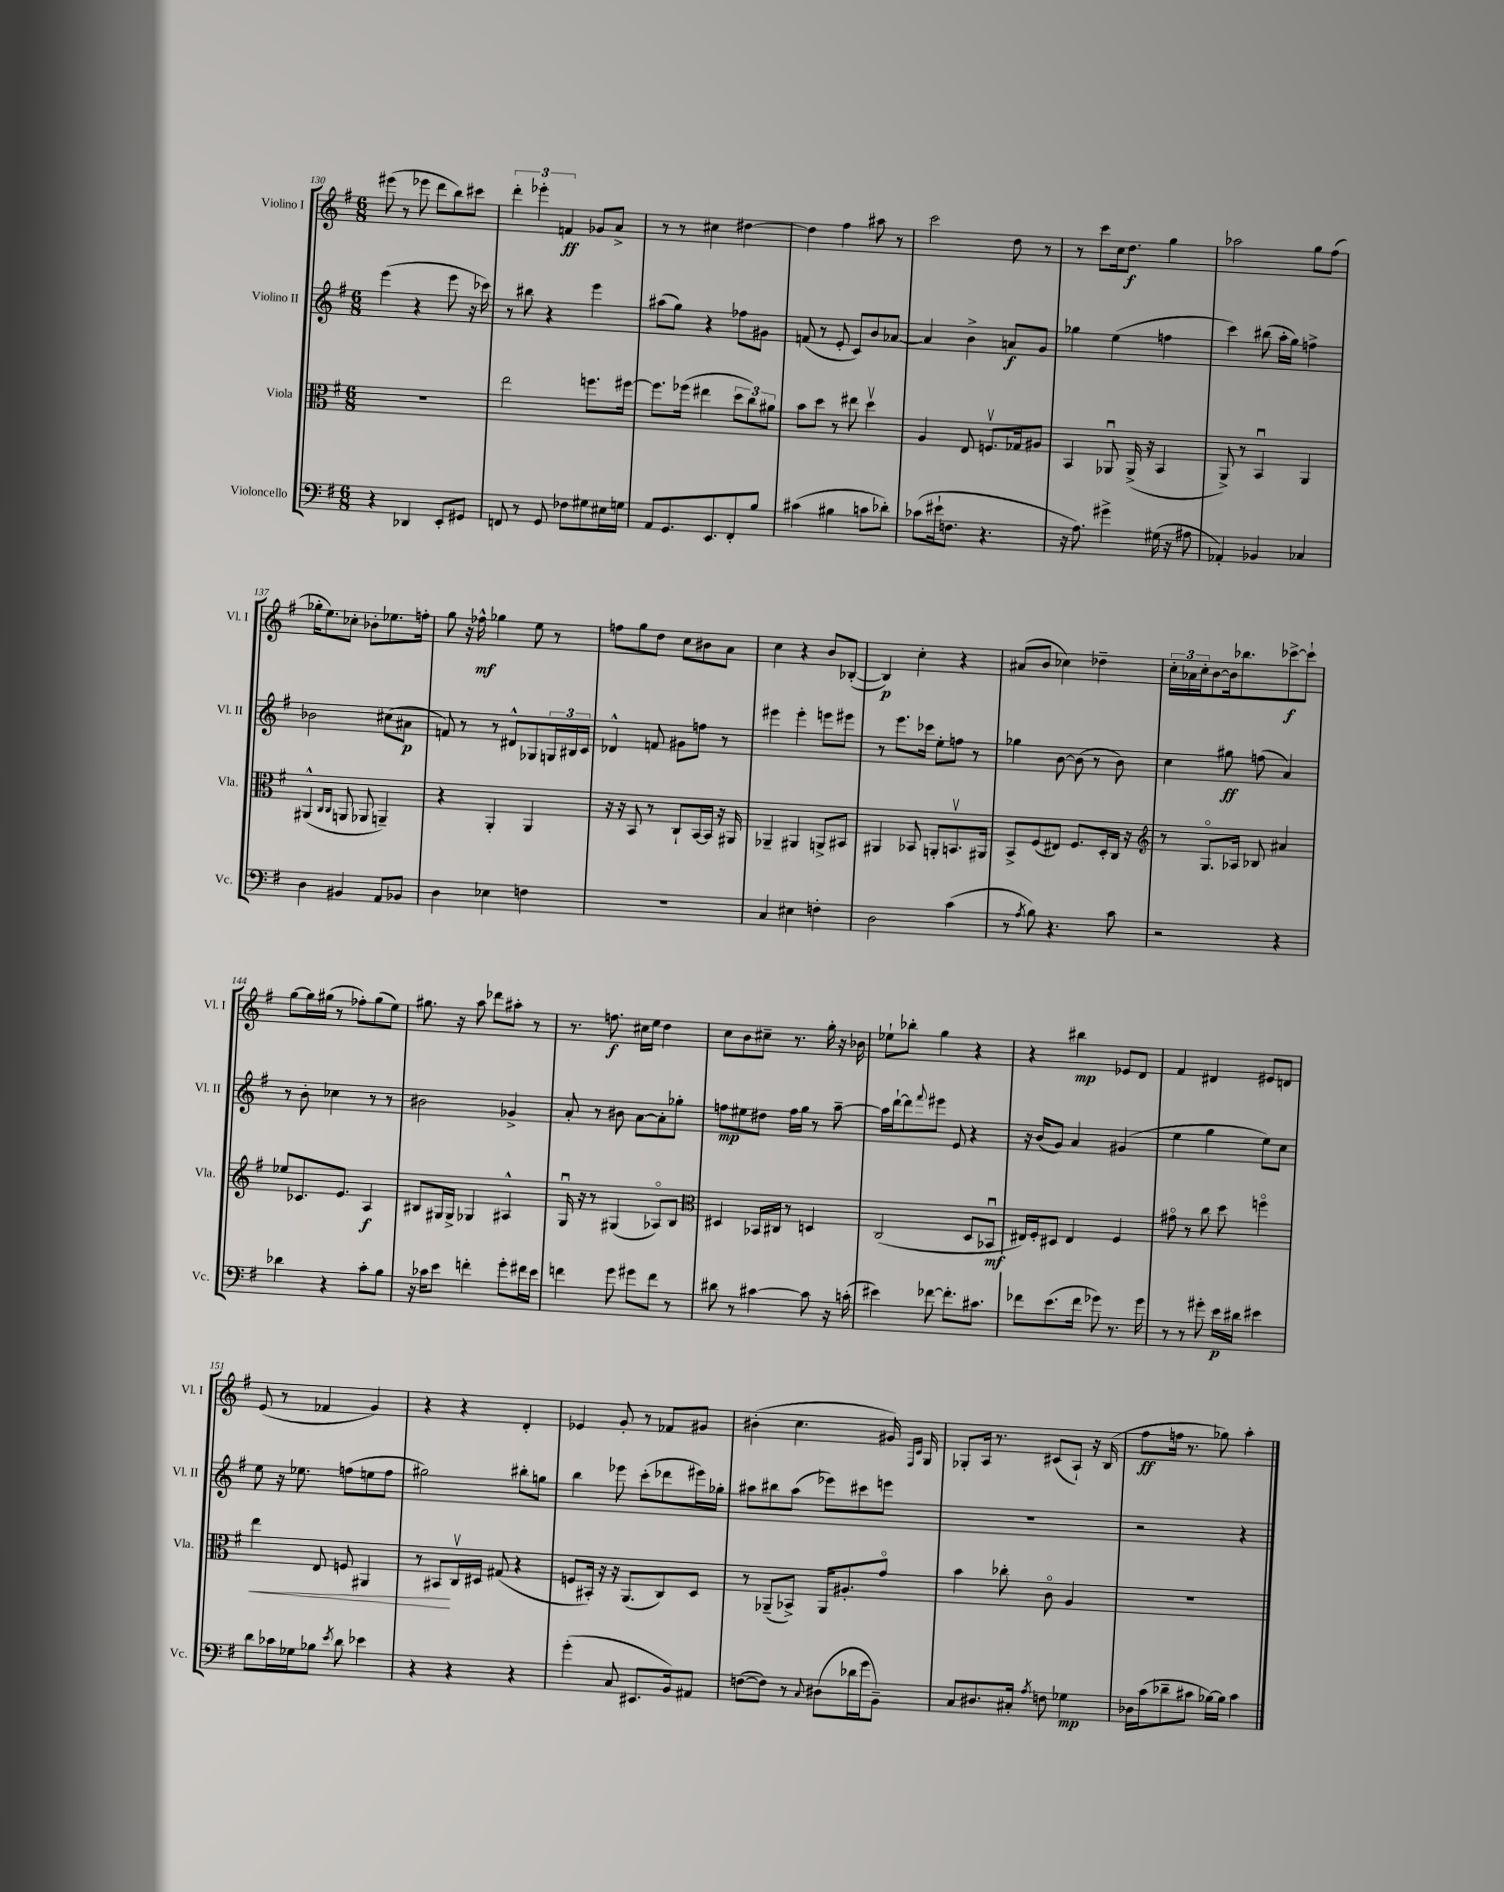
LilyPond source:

<<
\new StaffGroup <<
\new Staff = "s0" \with { instrumentName = "Violino I" shortInstrumentName = "Vl. I" } {
    \clef treble \key g \major \numericTimeSignature \time 6/8
    eis'''8( r8 ees'''8 d'''8 b''8) cis'''8 |
    \tuplet 3/2 { d'''4-. ees'''4-. f'4\ff } ges'8 a'8-> |
    r8 r8 cis''4 dis''4~ |
    dis''4 fis''4 ais''8 r8 |
    c'''2 d''8 r8 |
    r8 c'''8 c''16 d''8.\f g''4 |
    aes''2 g''8 fis''8( |
    ges''16-. e''8.) ces''8-. bes'8-. ees''8. f''16-. |
    g''8 r16 fes''16-^\mf ges''4 e''8 r8 |
    f''8 g''8 d''8 c''8 bis'8 a'8 |
    c''4 r4 b'8 bes8~-.( |
    bes4\p) c''4-. r4 |
    ais'8( b'8 ces''4) des''4-- |
    \tuplet 3/2 { c''16-. aes'16 c''16-. } b'8~ b'16 bes''8. ces'''8~->\f ces'''8-! |
    g''8~ g''16 gis''16( r8 fes''8-.) gis''8( e''8) |
    gis''8. r16 a''8 des'''8 ais''8-. r8 |
    r8. f''8.\f cis''16 e''16 d''4 |
    c''8 b'8 cis''8-- r8. g''16-. r16 bes'16 |
    ees''8-! bes''8-. g''4 r4 |
    r4 bis''4\mp ees'8 d'8 |
    fis'4 dis'4 eis'8 d'8 |
    e'8( r8 fes'4 g'4) |
    r4 r4 d'4-. |
    ees'4 g'8-. r8 fes'8 gis'8 |
    bis'4-.( c''4. gis'16) \grace { fis16 c'16 } g16 |
    ges8-. a16 r8. cis'8( a8-!) r16 b16( |
    fis''8\ff f''16 r8. ges''8) a''4-. \bar "|." |
}
\new Staff = "s1" \with { instrumentName = "Violino II" shortInstrumentName = "Vl. II" } {
    \clef treble \key g \major \numericTimeSignature \time 6/8
    e'''4( r4 e'''8 r16 ces'''16) |
    r8 bis''8 r4 e'''4 |
    ais''8( g''8) r4 fes''8 gis'8 |
    f'8( r8 e'8-. c'8) b'8 aes'8~ |
    aes'4 b'4-> a'8\f g'8 |
    ges''4 e''4( f''4 |
    c'''4) bis''8( a''16-. g''16) f''4-> |
    bes'2 cis''8( ais'8\p |
    f'8) r8 r8 dis'8-^ ges8 \tuplet 3/2 { g16 bis16 c'16 } |
    des'4-^ f'8 gis'8 f''8 r8 |
    eis'''4 eis'''4-. e'''8 eis'''8 |
    r8 e'''8. ces'''16 e''8-. f''8 r8 |
    ges''4 b'8~ b'8( r8 b'8) |
    c''4 gis''8\ff f''8( a'4) |
    r8 b'8-. ces''4 r8 r8 |
    bis'2 ges'4-> |
    a'8-. r8 bis'8 a'8~ a'8-. ges''8-. |
    f''8\mp eis''8 dis''8 f''16 g''16 r8 a''8~-- |
    a''16 d'''16~-! d'''8 \appoggiatura { fis'''8 } eis'''8 e'8 r4 |
    r16 b'16( g'8) a'4 gis'4( |
    e''4 g''4 e''8) c''8 |
    e''8 r16 ees''8. f''8( e''8 f''8 |
    gis''2) bis''8-. g''8 |
    b''4 ees'''8 c'''8-.( des'''8 eis'''16) ges''16-. |
    ais''8 bis''8 ais''8( ees'''8) cis'''8 e'''8 |
    R2. |
    r2 r4 \bar "|." |
}
\new Staff = "s2" \with { instrumentName = "Viola" shortInstrumentName = "Vla." } {
    \clef alto \key g \major \numericTimeSignature \time 6/8
    R2. |
    e''2 f''8. fis''16~ |
    fis''8. fes''16( eis''4 \tuplet 3/2 { d''8 c''8) ais'8 } |
    b'8 d''8 r8 eis''8 d''4\upbow |
    a4 e8 f8.\upbow ges16 ais8 |
    b,4 aes,8\downbow aes,16->( r16 b,4 |
    a,8->) r8 b,4\downbow a,4 |
    ais,4-^( \grace { c16 c16 } a,8 aes,8 a,4--) |
    r4 a,4-. a,4 |
    r16 r16 b,8 r8 c8-! b,16~ b,16 r16 ais,16 |
    aes,4-- ais,4 a,8-> bis,8 |
    ais,4 bes,8 a,8-. b,8.\upbow ais,16 |
    b,8-> fis8( eis8) fis8. d16-. c16 r16 |
    \clef treble r8 g8.\flageolet aes16 bes8 ais'4 |
    ees''8 ces'8. e'8. a4\f |
    bis8 gis16 gis16-> ges4 ais4-^ |
    g16\downbow r16 r8 gis4( aes8\flageolet) b8 |
    \clef alto dis4 bes,16 cis16 r8 d4 |
    c2( d8 bes,8\downbow\mf |
    eis16) fis16-. dis8 eis4 fis4 |
    gis'8\flageolet r8 c''8 d''8 f''4\flageolet |
    e''4\< e8 f8 ais,4 |
    r8 bis,8\! c16\upbow dis16 gis8( r4 |
    f8 bis,16-.) r16 r16 a,8.( c8) d8 |
    r8 aes,8--( bes,8->) aes,16 ais8.-. g'8\flageolet |
    b'4 ces''8-. c'8\flageolet a4 |
    R2. \bar "|." |
}
\new Staff = "s3" \with { instrumentName = "Violoncello" shortInstrumentName = "Vc." } {
    \clef bass \key g \major \numericTimeSignature \time 6/8
    r4 des,4 e,8-. gis,8 |
    f,8 r8 g,8 fes8 gis8 eis16 g16 |
    a,8 g,8. e,8. fis,8-. b8 |
    cis'4( bis4 c'8 des'8-.) |
    ces'8( eis'16-! f8. r4. |
    r16 a8.) gis'4-> gis16( r16 ais8 |
    aes,4-.) bes,4 ces4 |
    d4 bis,4 a,8 bes,8 |
    d4 ees4 f4 |
    R2. |
    c4 eis4 f4-. |
    d2 c'4( |
    r8 \acciaccatura { a8 } b8) r4. c'8 |
    r2 r4 |
    des'4 r4 c'8-. b8 |
    r16 ces'16 e'8 f'4-. g'8-. fis'16 e'16 |
    f'4 g'8 gis'8 f'8 r8 |
    dis'8 r8 cis'4~ cis'8 r16 c'16-.( |
    eis'4) fes'8~ fes'8.-. cis'8. |
    fes'8 e'8.( fes'16 ges'8) r8. ges'16 |
    r8 r8 gis'8-. e'16\p dis'16 eis'4 |
    d'8 ces'16 ges16 bes8 \acciaccatura { e'8 } d'8 ees'4 |
    r4 r4 r4 |
    g'4-.( c8 eis,8. b,16) ais,8 |
    f8~( f8) r8 \appoggiatura { c8 } dis8( des'16 g'16 b,8--) |
    c8 dis8. cis16-. \acciaccatura { a8 } f8 ges4\mp |
    des16 c'16( des'8-- cis'8 bes16~) bes16 cis'4 \bar "|." |
}
>>
>>
\layout { \context { \Score currentBarNumber = #130 } }
